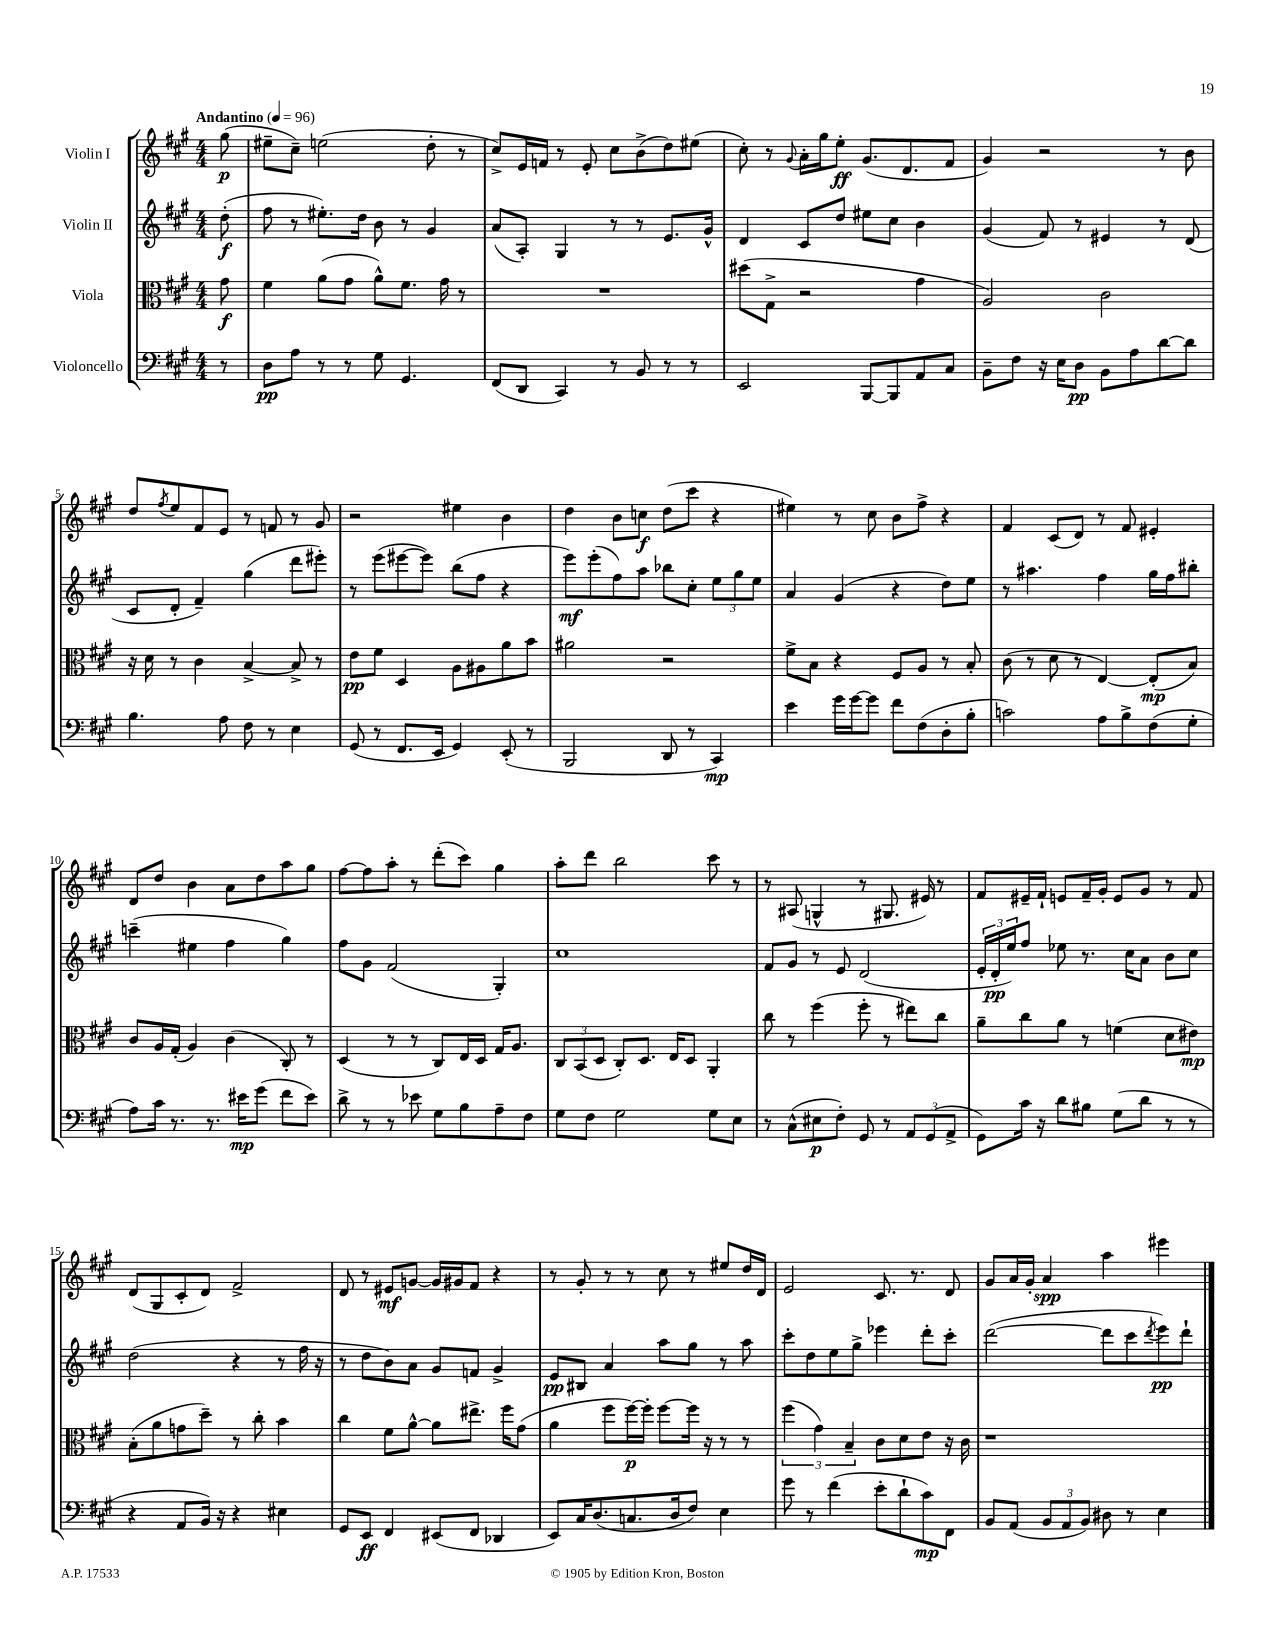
<<
\new StaffGroup <<
\new Staff = "s0" \with { instrumentName = "Violin I" } {
    \clef treble \key a \major \numericTimeSignature \time 4/4 \partial 8 \tempo "Andantino" 4 = 96
    gis''8\p( |
    eis''8-- cis''8--) e''2( d''8-. r8 |
    cis''8->) e'16 f'16 r8 e'8-. cis''8 b'8->( d''8) eis''8( |
    cis''8-.) r8 \appoggiatura { gis'8 } a'16-. gis''16 e''8-.\ff gis'8.( d'8. fis'8 |
    gis'4) r2 r8 b'8 |
    d''8 \acciaccatura { fis''8 } e''8 fis'8 e'8 r8 f'8 r8 gis'8 |
    r2 eis''4 b'4 |
    d''4 b'8 c''8\f d''8( cis'''8 r4 |
    eis''4) r8 cis''8 b'8 fis''8-> r4 |
    fis'4 cis'8( d'8) r8 fis'8 eis'4-. |
    d'8 d''8 b'4 a'8 d''8 a''8 gis''8 |
    fis''8~ fis''8 a''8-. r8 d'''8-.( cis'''8) gis''4 |
    a''8-. d'''8 b''2 cis'''8 r8 |
    r8 ais8( g4-^ r8 gis8. eis'16) r8 |
    fis'8 eis'16-- fis'16-! e'8 fis'16-- gis'16-. e'8 gis'8 r8 fis'8 |
    d'8( gis8 cis'8-. d'8) fis'2-> |
    d'8 r8 eis'8\mf g'8~ g'16 gis'16 fis'8 r4 |
    r8 gis'8-. r8 r8 cis''8 r8 eis''8 d''16 d'16 |
    e'2 cis'8. r8. d'8 |
    gis'8 a'16 gis'16-. a'4\spp a''4 eis'''4 \bar "|." |
}
\new Staff = "s1" \with { instrumentName = "Violin II" } {
    \clef treble \key a \major \numericTimeSignature \time 4/4 \partial 8
    d''8-.\f( |
    fis''8 r8 eis''8.-.) d''16 b'8 r8 gis'4 |
    a'8( a8-.) gis4 r8 r8 e'8. gis'16-^ |
    d'4 cis'8 d''8 eis''8 cis''8 b'4 |
    gis'4( fis'8) r8 eis'4 r8 d'8( |
    cis'8 d'8-. fis'4--) gis''4( d'''8 eis'''8-.) |
    r8 e'''8( eis'''8~ eis'''8) b''8( fis''8 r4 |
    e'''8\mf) e'''8-.( fis''8) a''8 bes''8 cis''8-. \tuplet 3/2 { e''8 gis''8 e''8 } |
    a'4 gis'4( r4 d''8) e''8 |
    r8 ais''4. fis''4 gis''16 fis''16 bis''8-. |
    c'''4--( eis''4 fis''4 gis''4) |
    fis''8 gis'8 fis'2( gis4-.) |
    cis''1 |
    fis'8 gis'8 r8 e'8 d'2( |
    \tuplet 3/2 { e'16-. d'16-.\pp e''16) } fis''8 ees''8 r8. cis''16 a'8 b'8 cis''8 |
    d''2( r4 r8 fis''16 r16 |
    r8 d''8 b'8) a'8 gis'8 f'8 gis'4-> |
    e'8\pp bis8 a'4 a''8 gis''8 r8 a''8 |
    cis'''8-. d''8 e''8 gis''8-> ees'''4 d'''8-. cis'''8-. |
    d'''2~( d'''8 cis'''8 \acciaccatura { d'''8 } e'''8\pp) d'''8-! \bar "|." |
}
\new Staff = "s2" \with { instrumentName = "Viola" } {
    \clef alto \key a \major \numericTimeSignature \time 4/4 \partial 8
    gis'8\f |
    fis'4 a'8( gis'8 a'8-^) fis'8. gis'16 r8 |
    R1 |
    dis''8( gis8-> r2 gis'4 |
    a2) cis'2 |
    r16 d'16 r8 cis'4 b4~-> b8-> r8 |
    e'8\pp fis'8 d4 a8 ais8 a'8 b'8 |
    ais'2 r2 |
    fis'8-> b8 r4 fis8 a8 r8 b8-. |
    cis'8( r8 d'8 r8 e4~) e8-.\mp( b8) |
    cis'8 a16 gis16-.( a4) cis'4( cis8-.) r8 |
    d4( r8 r8 cis8) e16 d16 gis16 a8. |
    \tuplet 3/2 { cis8 b,8( d8 } cis8-.) d8. e16 d8 a,4-. |
    cis''8 r8 fis''4( fis''8-. r8 eis''8) cis''8 |
    a'8-- cis''8 a'8 r8 f'4( d'8 eis'8\mp) |
    b8-.( a'8 g'8 d''8--) r8 cis''8-. b'4 |
    cis''4 fis'8 a'8~-^ a'8 eis''8.-> fis''16 gis'8( |
    a'4 fis''8 fis''16~\p) fis''16-. fis''8~ fis''16 r16 r8 r8 |
    \tuplet 3/2 { fis''4( gis'4) b4-- } cis'8 d'8 e'8 r16 cis'16 |
    r1 \bar "|." |
}
\new Staff = "s3" \with { instrumentName = "Violoncello" } {
    \clef bass \key a \major \numericTimeSignature \time 4/4 \partial 8
    r8 |
    d8\pp a8 r8 r8 gis8 gis,4. |
    fis,8( d,8 cis,4) r8 b,8 r8 r8 |
    e,2 b,,8~ b,,8 a,8 cis8 |
    b,8-- fis8 r16 e16 d8\pp b,8 a8 d'8~ d'8 |
    b4. a8 fis8 r8 e4 |
    gis,8( r8 fis,8. e,16 gis,4) e,8-.( r8 |
    b,,2 d,8 r8 cis,4\mp) |
    e'4 gis'16 gis'16~ gis'8 fis'8 fis8( d8-. b8-. |
    c'2) a8 b8-> fis8( gis8-. |
    a8) cis'16 r8. r8. eis'16\mp gis'8( fis'8 eis'8) |
    d'8-> r8 r8 ees'8 gis8 b8 a8-- fis8 |
    gis8 fis8 gis2 gis8 e8 |
    r8 cis8-^( eis8\p fis8-.) gis,8 r8 \tuplet 3/2 { a,8 gis,8( a,8-> } |
    gis,8) cis'16 r16 d'8 bis8 gis8( d'8 r8 r8 |
    r4 a,8 b,16) r16 r4 eis4 |
    gis,8 e,8\ff fis,4 eis,8( fis,8 des,4 |
    e,8) cis16 d8.( c8. d16 fis8) e4 |
    gis'8 r8 fis'4( e'8-. d'8-! cis'8\mp) fis,8 |
    b,8 a,8( \tuplet 3/2 { b,8 a,8 b,8) } dis8 r8 e4 \bar "|." |
}
>>
>>
